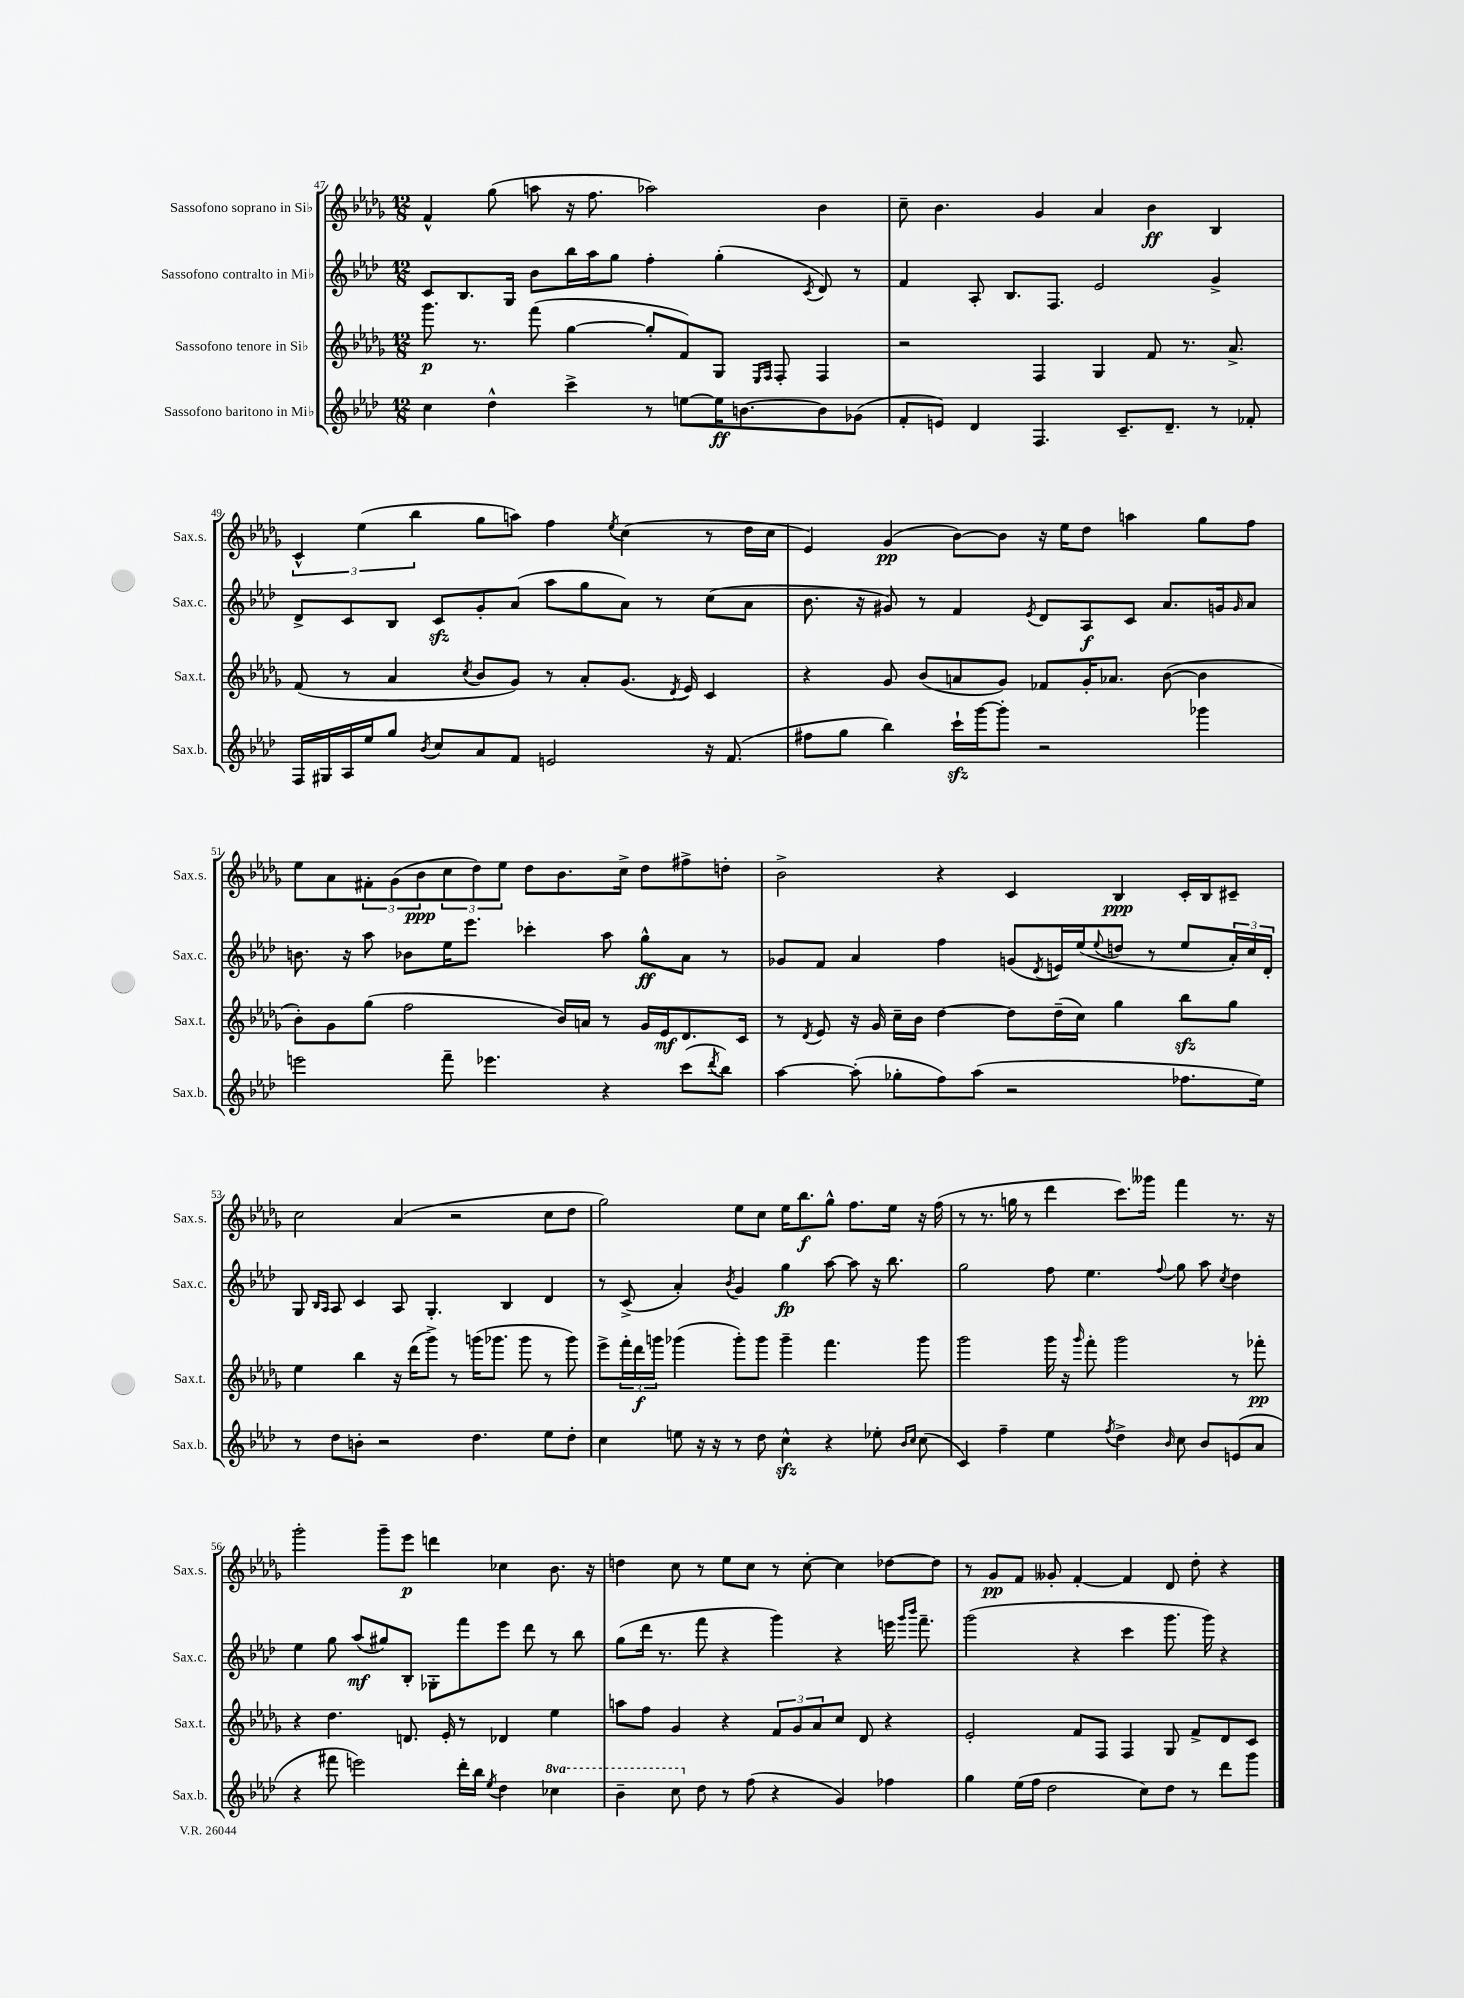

**kern	**kern	**kern	**kern
*staff4	*staff3	*staff2	*staff1
*clefG2	*clefG2	*clefG2	*clefG2
*k[b-e-a-d-]	*k[b-e-a-d-g-]	*k[b-e-a-d-]	*k[b-e-a-d-g-]
*M12/8	*M12/8	*M12/8	*M12/8
4cc\	8.ggg-\	8c/L	4f^^/
.	.	8.B-/	.
.	8.r	.	.
4dd-^^\	.	.	(8gg-\
.	.	16G/Jk	.
.	(8fff\	8b-\L	8aa\
4ccc^\	[4gg-\	16bb-\L	16r
.	.	16aa-\J	8.ff\
.	.	8gg\J	.
8r	8gg-'/]L	4ff'\	2aa-\)
[8ee\L	8f/)	.	.
16ee\]K	8G-/J	(4gg'\	.
[8.b\	.	.	.
.	16qqE-/LL	.	.
.	16qqF/JJ	.	.
.	8F'/	.	.
.	.	8qc/	.
8b\]	4F/	8d-/)	4b-\
(8g-\J	.	8r	.
=	=	=	=
8f'/L	2r	4f/	8cc~\
8e/J)	.	.	4.b-\
4d-/	.	8A-'/	.
.	.	8.B-/L	.
4.F/	4F/	.	4g-/
.	.	8.F/J	.
.	4G-/	2e-/	4a-/
8.c~/L	.	.	.
.	8f/	.	4b-\
8.d-~/J	.	.	.
.	8.r	.	.
8r	.	4g^/	4B-/
.	8.a-^/	.	.
8f-'/	.	.	.
=	=	=	=
16F/LL	(8f/	8d-^/L	6c^^/
16G#/	.	.	.
16A-/	8r	8c/	.
.	.	.	(6ee-\
16ee-/J	.	.	.
8gg/J	4a-/	8B-/J	.
.	.	.	6bb-\
8qb-/	.	.	.
8cc/L	.	8c/L	.
.	8qcc/	.	.
8a-/	8b-/L	8g'/	8gg-\L
8f/J	8g-/J)	(8a-/J	8aa\J)
2e/	8r	8aa-\L	4ff\
.	8a-'/L	8gg\	.
.	.	.	8qee-/
.	(8.g-/J	8a-\J)	(4cc\
.	.	8r	.
.	8qd-/	.	.
.	16e-/)	.	.
16r	4c/	(8cc\L	8r
(8.f/	.	.	.
.	.	8a-\J	16dd-\LL
.	.	.	16cc\JJ
=	=	=	=
8ff#\L	4r	8.b-\	4e-/)
8gg\J	.	.	.
.	.	16r	.
4bb-\)	8g-/	8g#/)	(4g-/
.	(8b-/L	8r	.
16ccc`\LL	8a/	4f/	[8b-\L)
[16ggg\J	.	.	.
8ggg'\]J	8g-/J)	.	8b-\]J
.	.	8qe-/	.
2r	8f-/L	8d-/L	16r
.	.	.	16ee-\LK
.	16g-'/K	8A-/	8dd-\J
.	8.a-/J	.	.
.	.	8c/J	4aa\
.	([8b-\	8.a-/L	.
4ggg-\	4b-\]	.	8gg-\L
.	.	16g/k	.
.	.	16qqg/	.
.	.	8a-/J	8ff\J
=	=	=	=
2eee\	8b-'\L)	8.b\	8ee-\L
.	8g-\	.	8a-\
.	.	16r	.
.	(8gg-\J	8aa-\	12f#'\
.	.	.	(12g-\
.	2ff\	8b-\L	.
.	.	.	12b-\
8fff~\	.	16ee-\K	12cc\
.	.	8.eee-\J	.
.	.	.	12dd-\)
4.eee-\	.	.	.
.	.	.	12ee-\J
.	.	4ccc-'\	8dd-\L
.	16b-/LL)	.	8.b-\
.	16a/JJ	.	.
4r	8r	8aa-\	.
.	.	.	16cc^\Jk
.	16g-/LL	8gg^^\L	8dd-\L
.	16e-/J	.	.
(8ccc\L	8.d-/	8a-\J	8ff#^\
8qddd-/	.	.	.
8bb-\J)	.	8r	8dd'\J
.	16c/Jk	.	.
=	=	=	=
[4aa-\	8r	8g-/L	2b-^\
.	8qd-/	.	.
.	8e-/	8f/J	.
(8aa-'\]	16r	4a-/	.
.	16g-/	.	.
8gg-'\L	16cc~\LL	.	.
.	16b-\JJ	.	.
8ff\)	[4dd-\	4ff\	4r
(8aa-\J	.	.	.
2r	8dd-\]L	(8g/L	4c/
.	.	8qd-/	.
.	(16dd-~\L	16e/L)	.
.	16cc\JJ)	(16ee-/J	.
.	.	8qqee-/	.
.	4gg-\	8dd/J	4B-/
.	.	8r	.
8.ff-\L	8bb-\L	8ee-/L	16c'/LL
.	.	.	16B-/J
.	8gg-\J	24a-'/L)	8c#~/J
.	.	24cc/	.
16ee-\Jk)	.	.	.
.	.	24d-'/JJ	.
=	=	=	=
8r	4ee-\	8G/	2cc\
.	.	16qqB-/LL	.
.	.	16qqA-/JJ	.
8dd-\L	.	8A-/	.
8b'\J	4bb-\	4c/	.
2r	.	.	.
.	16r	8A-/	(4a-/
.	(16ddd-\LK	.	.
.	8ggg-^\J)	4.G'/	.
.	8r	.	2r
4.dd-\	(16ggg\LK	.	.
.	8.ggg-\J	.	.
.	.	4B-/	.
.	8ggg-\	.	.
8ee-\L	8r	4d-/	8cc\L
8dd-'\J	8ggg-\)	.	8dd-\J
=	=	=	=
4cc\	8eee-^\L	8r	2gg-\)
.	24fff'\L	(8c^/	.
.	24ddd-\	.	.
.	24ggg\JJ	.	.
8ee\	(4ggg-\	4a-'/)	.
16r	.	.	.
16r	.	.	.
.	.	8qb-/	.
8r	8ggg-'\L)	4g/	8ee-\L
8dd-\	8ggg-\J	.	8cc\J
4cc^^\	4ggg-~\	4gg\	16ee-\LK
.	.	.	8.bb-\
4r	4.fff\	[8aa-\	8gg-^^\J
.	.	8aa-\]	8.ff\L
8ee-'\	.	16r	.
.	.	8.bb-\	16ee-\Jk
16qqb-/LL	.	.	.
16qqcc/JJ	.	.	.
(8cc\	8ggg-\	.	16r
.	.	.	(16ff\
=	=	=	=
4c/)	2ggg-\	2gg\	8r
.	.	.	8.r
4ff~\	.	.	.
.	.	.	16gg\
.	.	.	8r
4ee-\	16ggg-\	8ff\	4ddd-\
.	16r	.	.
.	16qqggg-/	.	.
.	8fff'\	4.ee-\	.
8qff/	.	.	.
4dd-^\	2ggg-\	.	8.ccc\L)
.	.	.	16ggg--\Jk
16qqb-/	.	8qqff/	.
8cc\	.	8gg\	4fff\
8b-/L	.	8aa-\	.
.	.	8qcc/	.
(8e/	8r	4dd-\	8.r
8a-/J	8fff-'\	.	.
.	.	.	16r
=	=	=	=
4r	4r	4ee-\	2ggg-'\
8fff#\	4.dd-\	8gg\	.
2eee\)	.	(8aa-/L	.
.	.	8gg#/)	8ggg-~\L
.	8.d/	8B-'/J	8eee-\J
.	.	8G-'\L	4ddd\
.	16e-'/	.	.
16ddd-'\LL	8r	8fff\	.
16bb-\JJ	.	.	.
8qee-/	.	.	.
4dd-\	4d-/	8eee-\J	4cc-\
.	.	8ddd-\	.
4ccc-\	4ee-\	8r	8.b-\
.	.	8bb-\	.
.	.	.	16r
=	=	=	=
4bb-~\	8aa\L	(8gg\L	4dd\
.	8ff\J	16ddd-\Jk	.
.	.	8.r	.
8ccc\	4g-/	.	8cc\
8dd-\	.	8fff\	8r
8r	4r	4r	8ee-\L
(8ff\	.	.	8cc\J
4r	12f/L	4ggg\)	8r
.	12g-/	.	.
.	.	.	[8cc'\
.	12a-/	.	.
4g/)	8cc/J	4r	4cc\]
.	8d-/	.	.
4ff-\	4r	16eee\	[8dd-\L
.	.	16qqggg/LL	.
.	.	16qqbbb-/JJ	.
.	.	8.fff~\	.
.	.	.	8dd-\]J
=	=	=	=
4gg\	2e-'/	(2ggg\	8r
.	.	.	8g-/L
(16ee-\LL	.	.	8f/J
16ff\JJ	.	.	.
2dd-\	.	.	8g--'/
.	8f/L	4r	[4f'/
.	8F/J	.	.
.	4F/	4ccc\	4f/]
8cc\L)	.	.	.
8dd-\J	8G-/	8.ggg\	8d-/
8r	8f^/L	.	8dd-'\
.	.	16ggg\)	.
8ddd-\L	8d-/	4r	4r
8ggg\J	8c/J	.	.
==	==	==	==
*-	*-	*-	*-
